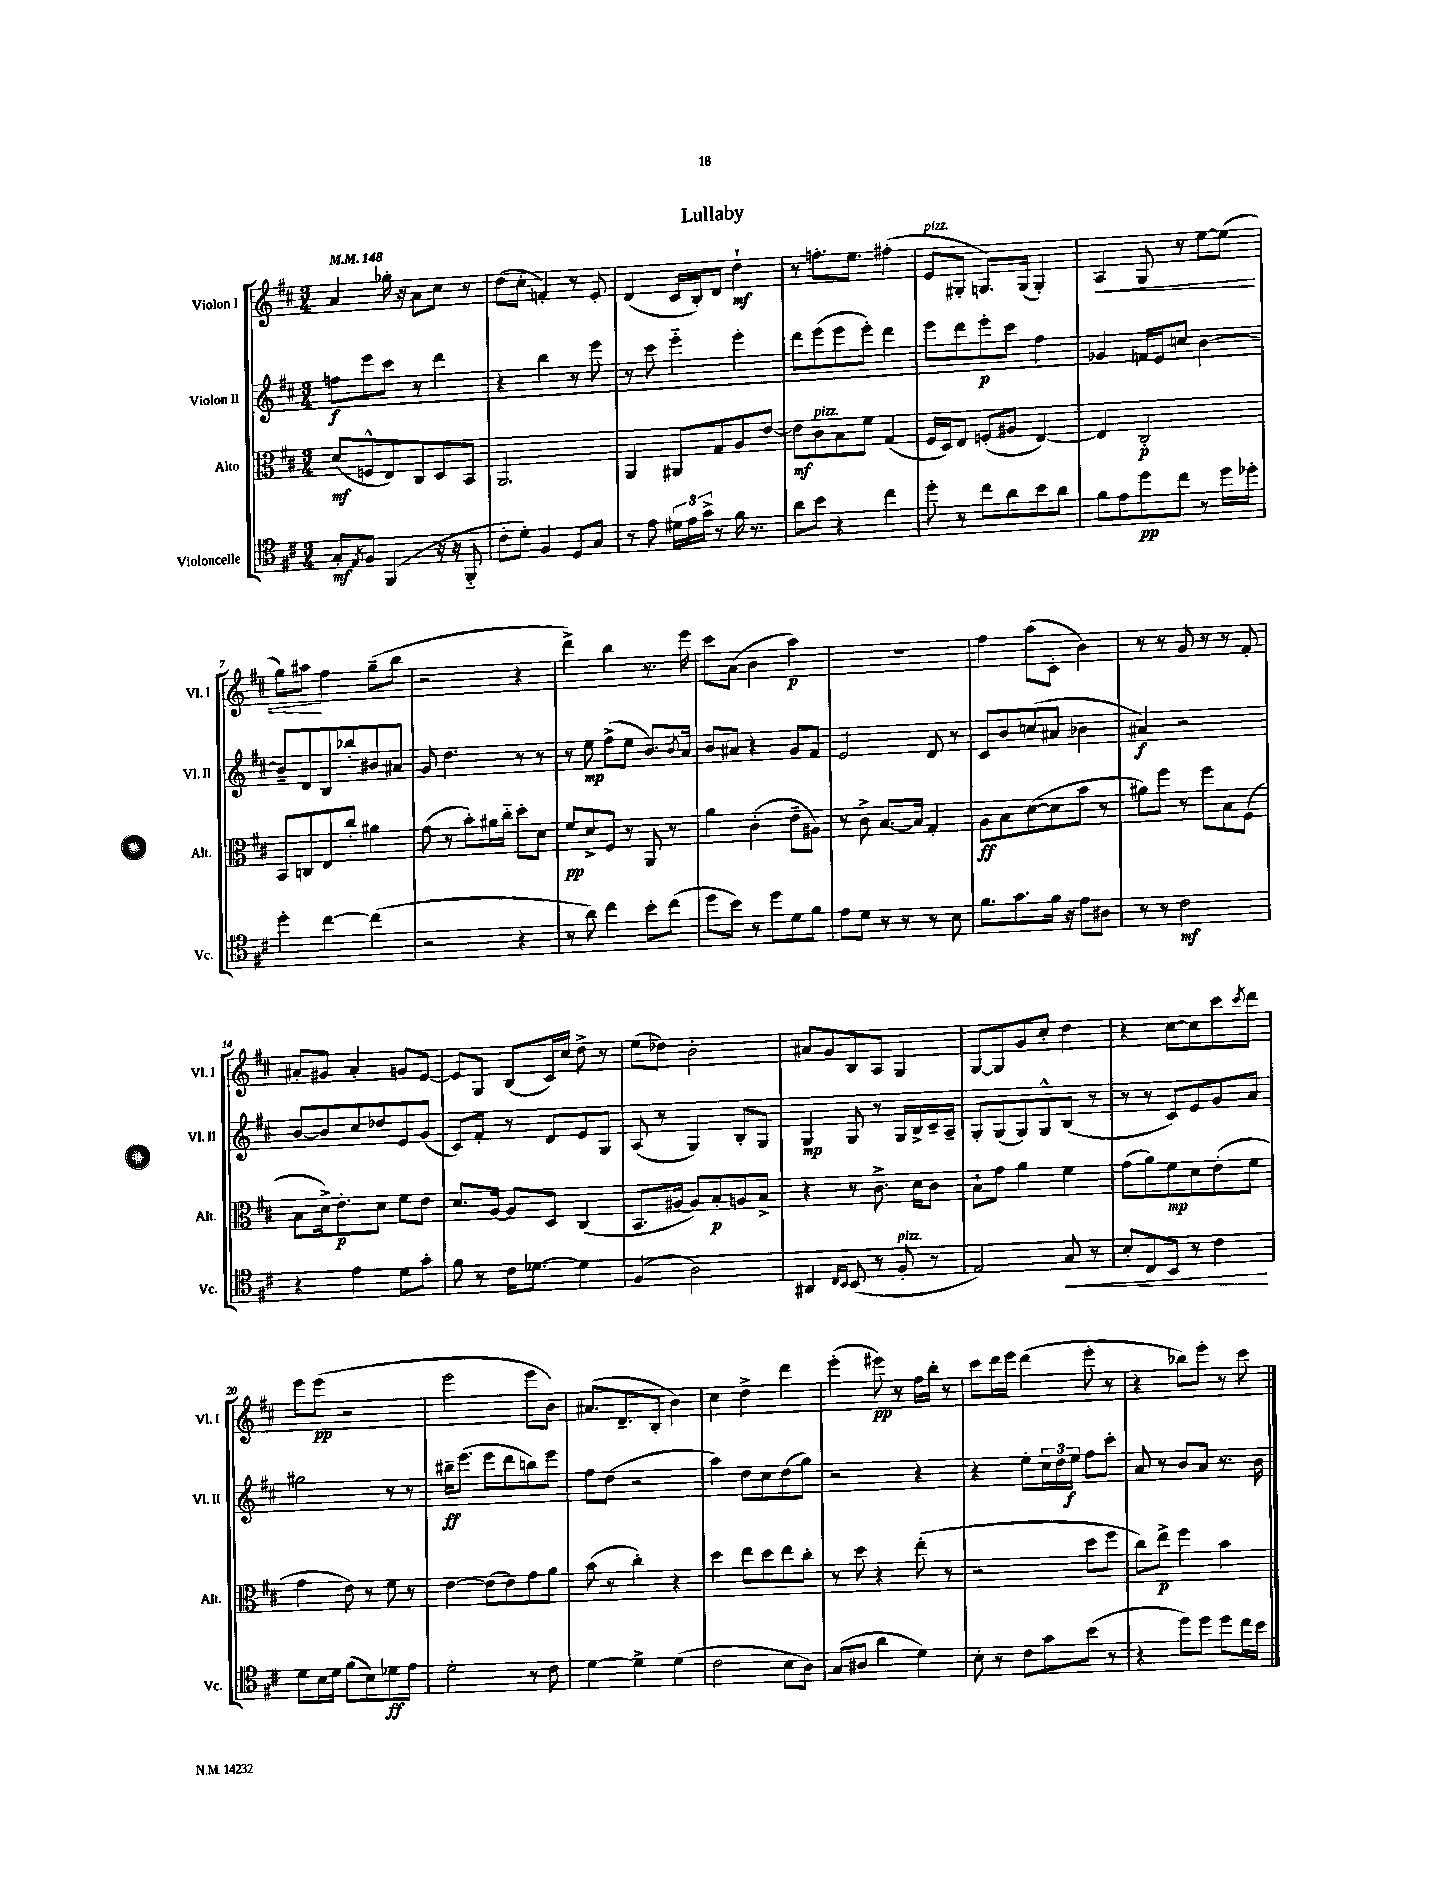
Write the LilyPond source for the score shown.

\header { title = "Lullaby" }
<<
\new StaffGroup <<
\new Staff = "s0" \with { instrumentName = "Violon I" shortInstrumentName = "Vl. I" } {
    \clef treble \key d \major \numericTimeSignature \time 3/4 \tempo 4 = 148
    a'4 ges''16-. r16 a'8 cis''8 r8 |
    d''8( cis''8-. f'4-.) r8 e'8-. |
    d'4( cis'16 b16-.) d'8 d''4-!\mf |
    r8 f''8.-. e''8. fis''4-.( |
    e'8^\markup { \italic "pizz." } gis8-. g8.) g16( g4-.) |
    a4\< g8 r8 e''8~ e''8( |
    g''8) ais''8\! fis''4 g''8--( b''8 |
    r2 r4 |
    d'''4->) b''4 r8. e'''16 |
    cis'''8 a'8( b'4 a''4\p) |
    R2. |
    fis''4 a''8( cis'8-. b'4) |
    r8 r8 g'8 r8 r8 fis'8-. |
    ais'8-. gis'8 ais'4-. g'8 e'8~ |
    e'8 g8 b8( cis'16) cis''16 d''8-> r8 |
    e''8( des''8) b'2-. |
    ais'8 g'8 b8 a8 g4 |
    g8~ g8 g'8 cis''8-. d''4 |
    r4 cis''8~ cis''8 cis'''8 \acciaccatura { cis'''8 } d'''8 |
    e'''8 e'''8\pp( r2 |
    e'''2 e'''8 b'8) |
    ais'8.( d'8.-- b8-. b'4) |
    cis''4 d''4-> d'''4 |
    e'''4-.( eis'''8\pp) r8 fis''16 b''16-. r8 |
    cis'''8 d'''16 e'''16 d'''4( e'''8-. r8 |
    r4 bes''8) e'''8-. r8 cis'''8 \bar "|." |
}
\new Staff = "s1" \with { instrumentName = "Violon II" shortInstrumentName = "Vl. II" } {
    \clef treble \key d \major \numericTimeSignature \time 3/4
    f''8\f e'''8 cis'''8 r8 d'''4 |
    r4 b''4 r8 e'''8 |
    r8 cis'''8 e'''4-_ e'''4-. |
    d'''8 e'''8( e'''8 e'''8-.) d'''4 |
    e'''8 d'''8 e'''8-.\p cis'''8 fis''4 |
    ges'4 f'16 e'16 c''8 b'4~ |
    b'8-- d'8 b8 bes''8-. bis'8 ais'8 |
    g'8 d''4. r8 r8 |
    r8 e''8\mp fis''8->( e''8 b'8.) \acciaccatura { b'8 } a'16 |
    b'8 ais'8 r4 g'8 fis'8 |
    e'2 d'8 r8 |
    cis'8 b'8 c''8( ais'8 bes'4 |
    ais'4\f) r2 |
    b'8~ b'8 cis''8 des''8 e'8 g'8( |
    cis'8) fis'8-. r8 d'8 e'8 g8 |
    a8( r8 g4) b8-. g8 |
    g4\mp g8 r8 g16 b16-> cis'16-- a16-- |
    g8-. g8( g8) g8-^ b8( r8 |
    r8 r8 cis'8) e'8 g'8 a'8 |
    gis''2 r8 r8 |
    bis''16--\ff e'''8.( e'''8 d'''8 b''8) e'''8 |
    fis''8 d''8( r2 |
    a''4) d''8 cis''8 d''8( g''8) |
    r2 r4 |
    r4 e''8-. \tuplet 3/2 { cis''16 d''16 e''16\f } fis''8 cis'''8-. |
    a'8 r8 b'8 a'8 r8. b'16 \bar "|." |
}
\new Staff = "s2" \with { instrumentName = "Alto" shortInstrumentName = "Alt." } {
    \clef alto \key d \major \numericTimeSignature \time 3/4
    d'8\mf( f8-^ e8) cis8 d8 b,8 |
    a,2. |
    a,4 ais,8 g8 a8 e'8~ |
    e'8\mf cis'8^\markup { \italic "pizz." } b8 fis'8 g4( |
    fis16 d16) e8 f8-.( ais8 e4~) |
    e4 cis2-.\p |
    b,8 c8 e8 cis''8-. ais'4 |
    g'8( r8 b'8-.) ais'16 cis''16-_ d''8-. d'8 |
    fis'8\pp d'8-> fis8 r8 a,8 r8 |
    a'4 cis'4-.( e'8-- ais8) |
    r8 cis'8-> b8.~ b16 g4-. |
    a8\ff b8 d'8~( d'8 b'8 r8 |
    ais'8) fis''8 r8 fis''8 b8 fis8( |
    b8 d'16->) e'8.-.\p d'8 fis'8 e'8 |
    d'8. a16~ a8 d8 cis4( |
    b,8. ais16~ ais8) b8-.\p a8 b8-> |
    r4 r8 cis'8.-> d'16 cis'8 |
    b8-! g'8 a'4 fis'4 |
    g'8( a'8) fis'8\mp d'8 e'8-.( fis'8 |
    g'4 e'8) r8 fis'8 r8 |
    e'4~ e'8( e'8) g'8 a'8 |
    b'8( r8 cis''4-.) r4 |
    d''4 e''8 d''8 e''8 cis''8-. |
    r8 d''8 r4 e''8-.( r8 |
    r2 d''8 fis''8 |
    cis''8) e''8->\p fis''4 b'4 \bar "|." |
}
\new Staff = "s3" \with { instrumentName = "Violoncelle" shortInstrumentName = "Vc." } {
    \clef tenor \key d \major \numericTimeSignature \time 3/4
    g8-.\mf \acciaccatura { e8 } fis8 fis,4( r16 r16 fis,8-_ |
    cis'8-. d'8-.) fis4 d8 g8 |
    r8 e'8 \tuplet 3/2 { dis'16 e'16 g'16-> } r8 fis'16 r8. |
    a'8 b'8 r4 cis''4 |
    d''8-. r8 cis''8 a'8 b'8 a'8 |
    fis'8 e'8 d''8\pp cis''8 r8 d''16 des''16-. |
    d''4-. cis''4~ cis''4( |
    r2 r4 |
    r8 a'8) cis''4 b'8-. cis''8( |
    d''8 b'8) r8 d''8 d'8 fis'8 |
    e'8 d'8 r8 r8 r8 b8 |
    fis'8. g'8. fis'16 r16 e'8 ais8 |
    r8 r8 cis'2\mf |
    r4 e'4 d'8 g'8-. |
    fis'8 r8 cis'16 des'8.~ des'4 |
    fis4( a2) |
    ais,4 \grace { cis16 b,16 } b,8( r8 fis8-.^\markup { \italic "pizz." } r8 |
    e2) g8\< r8 |
    b8-. cis8 b,8 r8 cis'4\! |
    d'8 b16 d'16 fis'8( b8) des'8\ff e'8 |
    d'2-. r8 cis'8 |
    d'4~ d'4-> d'4( |
    cis'2 b8 a8) |
    g8( ais8 a'4 d'4) |
    b8-. r8 cis'8 g'8 b'8( r8 |
    r4 d''8) d''8 d''8 cis''16 b'16 \bar "|." |
}
>>
>>
